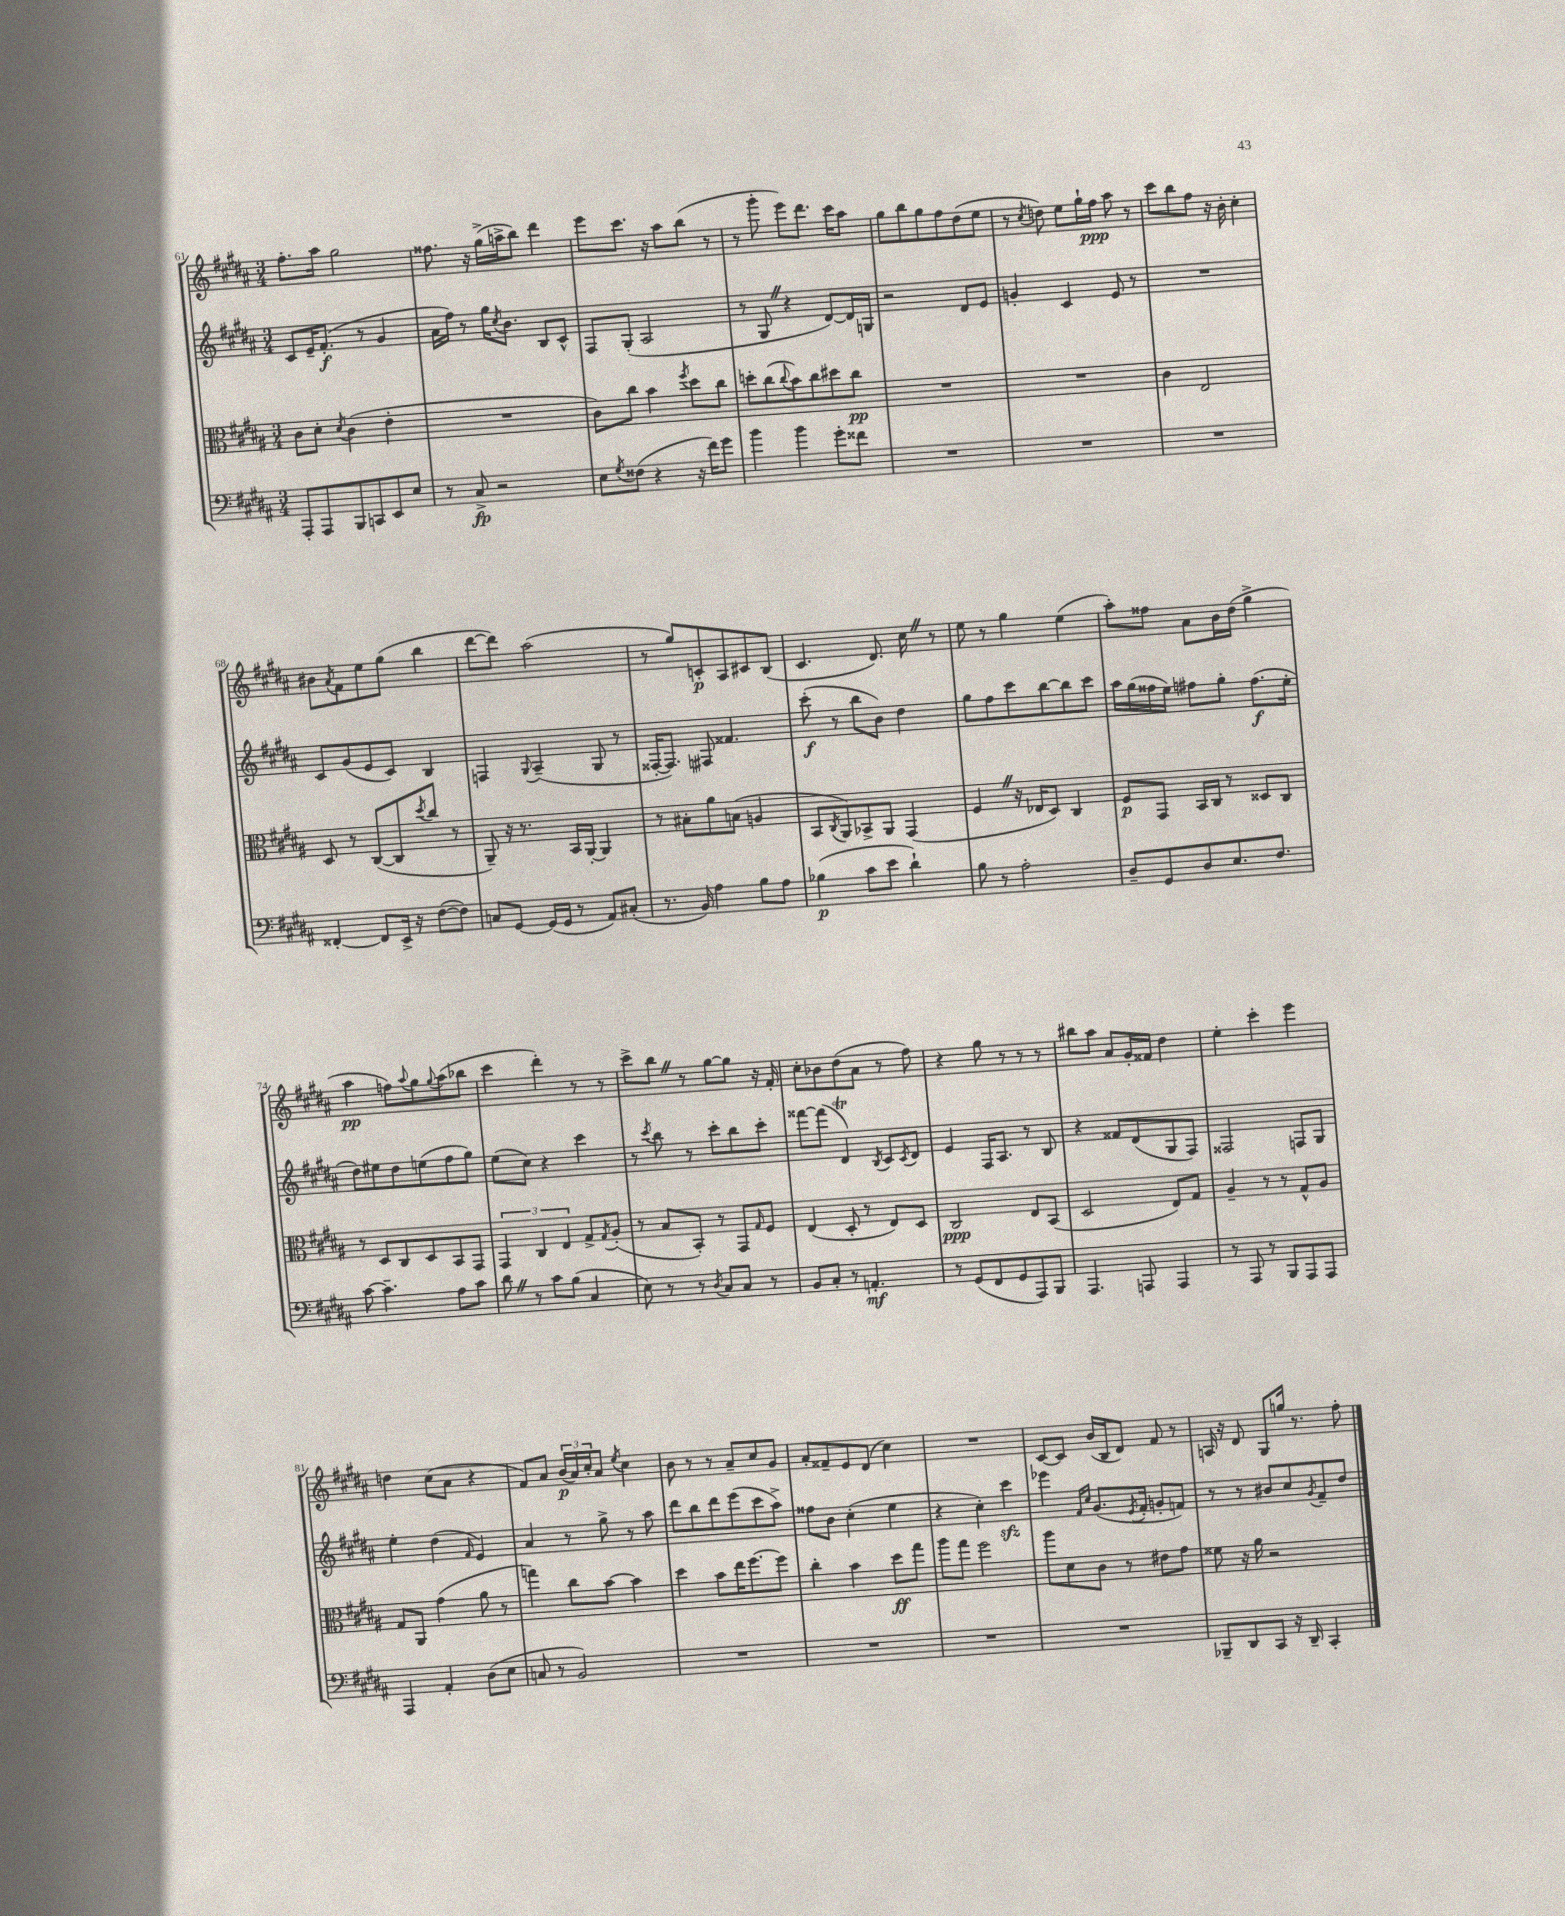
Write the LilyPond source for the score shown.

<<
\new StaffGroup <<
\new Staff = "s0" {
    \clef treble \key b \major \numericTimeSignature \time 3/4
    fis''8.-. ais''16 gis''2 |
    fisis''8. r16 gis''16->( a''16-> b''8) dis'''4 |
    e'''8 cis'''8. r16 ais''8 b''8( r8 |
    r8 gis'''8-. e'''8) dis'''8. cis'''16 ais''8 |
    gis''8 b''8 gis''8 fis''8 dis''8( e''8 |
    r8 \acciaccatura { cis''8 } d''8) e''8 gis''16-! fis''16\ppp ais''8 r8 |
    cis'''8 b''8 fis''8 r16 b'16-. cis''4-. |
    bis'8 \acciaccatura { ais'8 } fis'8 e''8 gis''8( b''4 |
    dis'''8~ dis'''8) ais''2( |
    r8 gis''8) c'8-.\p ais8 cis'8 b8( |
    cis'4. dis'8.) cis''16 \once \override BreathingSign.text = \markup { \musicglyph "scripts.caesura.straight" } \breathe r8 |
    e''8 r8 gis''4 e''4( |
    ais''8-.) fisis''8 ais'8 b'16 dis''16( gis''4-> |
    ais''4\pp f''8) \appoggiatura { ais''8 } gis''8 \appoggiatura { gis''8 } ais''8( bes''8 |
    cis'''4 dis'''4-.) r8 r8 |
    cis'''8-> b''8 \once \override BreathingSign.text = \markup { \musicglyph "scripts.caesura.straight" } \breathe r8 gis''8~ gis''8 r16 fis'16-. |
    cis''8-. bes'8 dis''8( ais'8 r8 fis''8) |
    r4 gis''8 r8 r8 r8 |
    bis''8 ais''8 ais'8 gis'16-. fisis'16 dis''4 |
    e''4-. cis'''4-. e'''4 |
    d''4 cis''8( ais'8 r4 |
    fis'8) ais'8 \tuplet 3/2 { b'16\p( ais'16) cis''16-. } ais'8 \acciaccatura { e''8 } cis''4 |
    b'8 r8 r8 ais'8-- cis''8 gis'8 |
    ais'8-. fisis'8-- e'8 dis'8( cis''4) |
    R2. |
    cis'8~ cis'8 b'16( b16 dis'8) fis'8 r8 |
    a16 r16 dis'8 gis8 g''16 r8. fis''8-. \bar "|." |
}
\new Staff = "s1" {
    \clef treble \key b \major \numericTimeSignature \time 3/4
    cis'8 e'16-- fis'8.-.\f( r8 gis'4 |
    ais'16 fis''16) r8 gis''16 \acciaccatura { cis''8 } b'8. b8 cis'8-^ |
    fis8 gis8-.( ais2 |
    r8 gis8 \once \override BreathingSign.text = \markup { \musicglyph "scripts.caesura.straight" } \breathe r4 dis'8~) dis'16 g16 |
    r2 dis'8 e'8 |
    g'4-. cis'4 e'8 r8 |
    R2. |
    cis'8 gis'8( e'8 cis'8) b4 |
    f4 \appoggiatura { gis8 } ais4--( gis8 r8 |
    fisis16~-. fisis8.) fis8 fisis'4. |
    cis'''8-.\f( r8 b''8 b'8) dis''4 |
    gis''8 fis''8 cis'''8 b''8~ b''8 cis'''8 |
    ais''16 gis''16( fisis''16 e''16) fis''8 gis''8-. fis''8.\f( e''16-. |
    dis''8) eis''8 dis''8 e''8( fis''8 gis''8) |
    e''8( cis''8) r4 cis'''4 |
    r8 \acciaccatura { cis'''8 } b''8 r8 cis'''8-. b''8 cis'''8-. |
    fisis'''8~ fisis'''8( dis'4\trill) \acciaccatura { b8 } cis'8 \acciaccatura { cis'8 } dis'8 |
    e'4 fis16 ais8. r8 b8 |
    r4 fisis'8 dis'8( gis8 fis8) |
    fisis2 f8 gis8 |
    e''4-. dis''4( \grace { fis'16 } e'4) |
    ais'4 r8 gis''8-> r8 ais''8 |
    dis'''8 b''8 dis'''8 e'''8( cis'''8 ais''8->) |
    fisis''8 b'8 cis''4-.( e''4 |
    r4 cis''4-.) cis'''4\sfz |
    ees'''4 \grace { fis'16 cis''16 } gis'8.( \acciaccatura { e'8 } fis'16-. g'8-. f'8) |
    r8 r8 bis'8 cis''8 \acciaccatura { gis'8 } fis'8-- dis''8 \bar "|." |
}
\new Staff = "s2" {
    \clef alto \key b \major \numericTimeSignature \time 3/4
    cis'8 dis'8-. \acciaccatura { dis'8 } cis'4( e'4-. |
    R2. |
    cis'8) cis''8 b'4 \acciaccatura { fis''8 } dis''8 cis''8 |
    d''8-. cis''8( \appoggiatura { cis''8 } b'8) cis''8 dis''8 cis''8\pp |
    R2. |
    R2. |
    cis'4 e2 |
    dis8 r8 cis8~( cis8 \acciaccatura { dis''8 } cis''8 r8 |
    ais,8--) r16 r8. b,16 ais,16~-. ais,4 |
    r8 bis8-. ais'8 b8( a4 |
    b,8 \acciaccatura { cis8 } ais,8) bes,8-> ais,8 gis,4( |
    fis4 \once \override BreathingSign.text = \markup { \musicglyph "scripts.caesura.straight" } \breathe r16 ees16 dis8) cis4 |
    fis8\p gis,8 b,16 cis16 r8 disis8 cis8 |
    r8 dis8 cis8 dis8 b,8 gis,8 |
    \tuplet 3/2 { gis,4 cis4 e4 } gis8-> \acciaccatura { gis8 } ais8-.( |
    r8 b8 b,8-.) r8 gis,8 \grace { gis16 } fis8 |
    e4( dis8-. r8 e8) dis8 |
    cis2\ppp e8 b,8( |
    dis2 e8) gis8 |
    ais4-- r8 r8 gis8-^ ais8 |
    gis8 ais,8 gis'4( ais'8 r8 |
    g''4) cis''8 b'8~ b'4 |
    dis''4 b'8 e''16 fis''8.~ fis''8 |
    cis''4-. b'4 dis''8\ff gis''8 |
    ais''8 gis''8 fis''2 |
    ais''8 dis'8 cis'8 r8 eis'8 gis'8 |
    fisis'8 r16 ais'16 r2 \bar "|." |
}
\new Staff = "s3" {
    \clef bass \key b \major \numericTimeSignature \time 3/4
    ais,,8-. ais,,8 b,,8 c,8 e,8 e8 |
    r8 cis8->\fp r2 |
    e8 \acciaccatura { gis8 } fisis8( r4 r16 fis'16) gis'8 |
    b'4 b'4 gis'8-. fisis'8 |
    R2. |
    R2. |
    R2. |
    fisis,4~-. fisis,8 e,16-> r16 fis8~( fis8) |
    c8 gis,8~ gis,16( gis,16 r8 ais,8) cis8-.( |
    r8. b,16) ais4 b8 ais8 |
    bes4\p( cis'8 e'8 dis'4-!) |
    b8 r8 ais2-. |
    dis8-- gis,8 dis8 e8. fis8. |
    cis'8~ cis'4.-- ais8 cis'8 |
    dis'8 \once \override BreathingSign.text = \markup { \musicglyph "scripts.caesura.straight" } \breathe r8 cis'8 b8( cis4 |
    e8) r8 r8 \acciaccatura { dis8 } cis8 cis8 r8 |
    b,8 cis8-. r8 a,4.-.\mf |
    r8 gis,8( fis,8 gis,8 ais,,8) b,,8 |
    ais,,4. a,,8 a,,4 |
    r8 ais,,8 r8 b,,8 ais,,8 ais,,8 |
    ais,,4 ais,4-. dis8( e8 |
    c8 r8 b,2) |
    R2. |
    R2. |
    R2. |
    R2. |
    bes,,8-- dis,8 cis,8 r16 dis,16-- cis,4-. \bar "|." |
}
>>
>>
\layout { \context { \Score currentBarNumber = #61 } }
